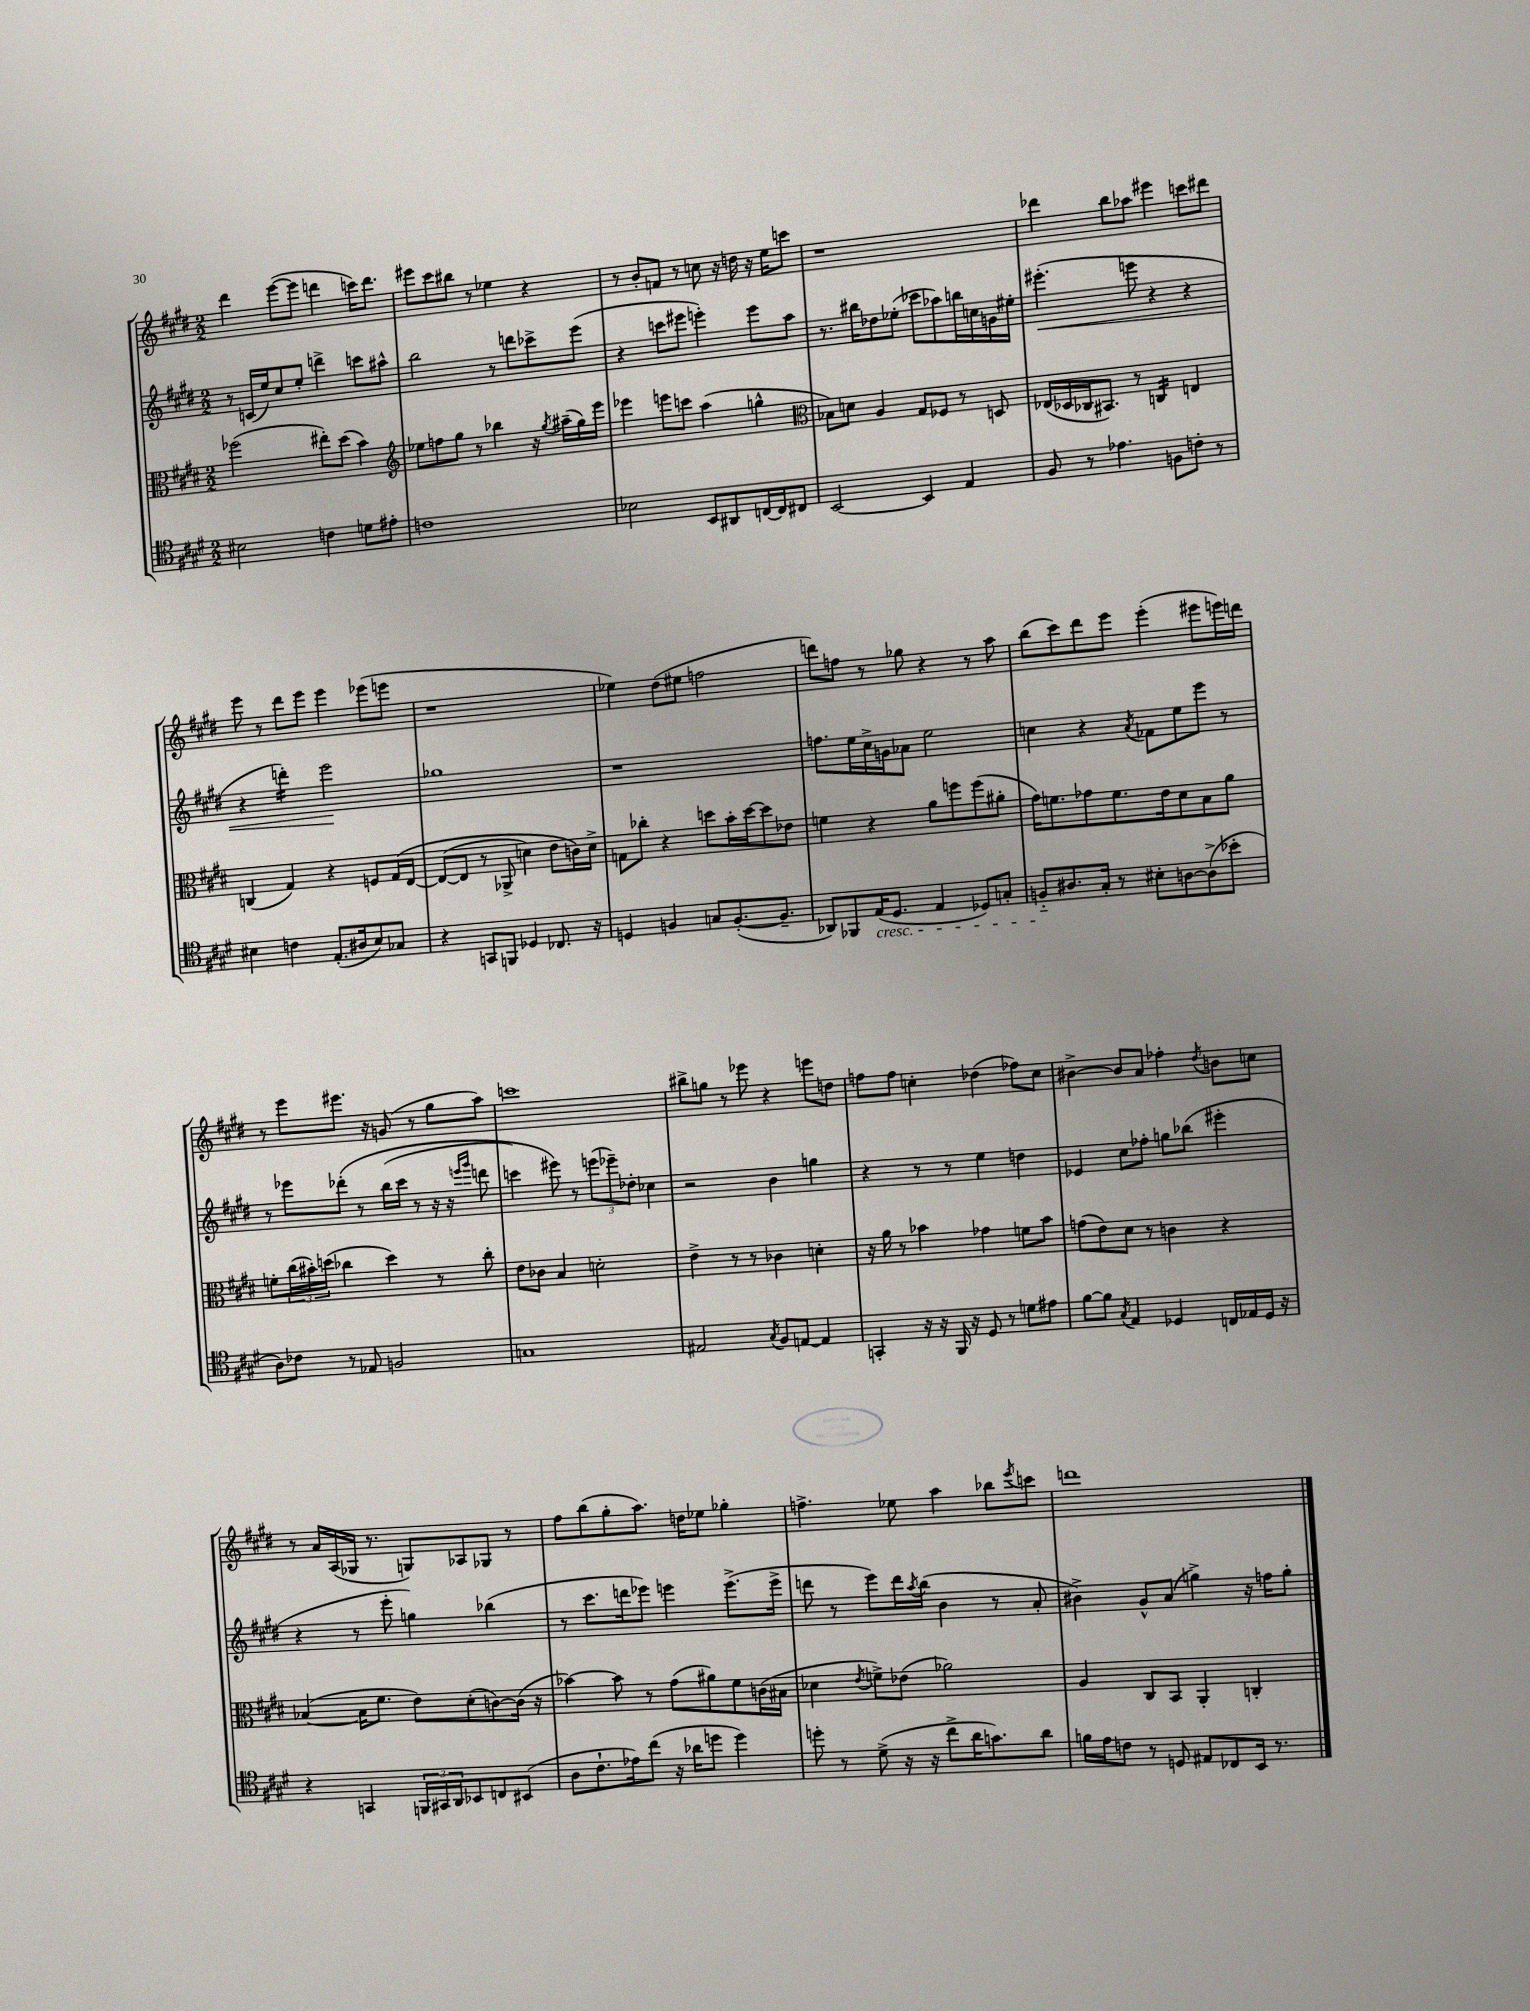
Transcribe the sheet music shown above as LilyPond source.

<<
\new StaffGroup <<
\new Staff = "s0" {
    \clef treble \key e \major \numericTimeSignature \time 2/2
    dis'''4 e'''8~( e'''8 d'''4 c'''16) d'''8. |
    eis'''8 cis'''8 bis''8 r8 ees''4 r4 |
    r8 b'8-. f'8 r8 c''8 r16 d''16 r16 e''16 c'''8 |
    r1 |
    des'''4 b''8 aes''8 eis'''4 c'''8 dis'''8 |
    e'''8 r8 dis'''8 e'''8 e'''4 ees'''8( e'''8 |
    r1 |
    ees''4) dis''8( eis''8 f''2 |
    d'''8) f''8 r8 ges''8 r4 r8 a''8 |
    b''8( cis'''8) dis'''8 e'''8 e'''4-.( eis'''8 e'''16) d'''16 |
    r8 e'''8 eis'''8. r16 g'8( r8 gis''8 a''8) |
    c'''1 |
    bis''8-> g''8 r8 ees'''8 r4 e'''8 d''8 |
    f''8 f''8 c''4-. des''4( fes''8) c''8 |
    bis'4~-> bis'8 a'8 fes''4-. \acciaccatura { dis''8 } b'8 c''8 |
    r8 a'16 a16( ges16 r8. g8) aes8 ges8 r8 |
    fis''8 b''8( gis''8-. a''8.) d''16 ees''8 ges''4-. |
    f''4.-> ees''8 a''4 bes''8 \acciaccatura { e'''8 } c'''8 |
    d'''1 \bar "|." |
}
\new Staff = "s1" {
    \clef treble \key e \major \numericTimeSignature \time 2/2
    r8 c'16( e''16) cis''8 e''8-. d'''4-> c'''8 ais''8-^ |
    b''2 r8 d'''8 ces'''8-> e'''8( |
    r4 c'''8 eis'''8 e'''4-.) e'''8 a''8 |
    r8. bis''16 des''8 ees''8-.( ces'''8 aes''8) b''16 c''16 g'16 eis''16-. |
    eis'''4.-.\<( e'''8 r4 r4 |
    r4 d'''4:16-.) e'''2\! |
    ges''1 |
    r1 |
    f''8. e''16 cis''16-> g'16 aes'8 e''2 |
    c''4 r4 \acciaccatura { a'8 } fes'8 e''8 e'''8 r8 |
    r8 ees'''8 des'''8-.\( r8 b''16( cis'''16 r8 r16 r16 \grace { e'''16 gis'''16 } d'''8 |
    c'''4) eis'''8\) r8 \tuplet 3/2 { e'''8( ees'''8--) des''8-. } ces''4 |
    r2 b'4 g''4 |
    r4 r8 r8 e''4 d''4 |
    ees'4 cis''8 fes''8-. g''8 bes''8( eis'''4-. |
    r4 r8 e'''8-. g''4) bes''4( |
    r8 cis'''8. d'''16 ees'''8) e'''4 e'''8.->( e'''16-> |
    d'''8 r8 e'''8) d'''16 \acciaccatura { a''8 } b''16( b'4 r8 a'8-. |
    bis'4->) gis'8-^ a'8( g''4->) r16 f''16 g''8-. \bar "|." |
}
\new Staff = "s2" {
    \clef alto \key e \major \numericTimeSignature \time 2/2
    fes''2( eis''8-.) dis''8( b'4) |
    \clef treble ees''8 f''8 gis''8 r8 bes''4 r16 \acciaccatura { gis''8 } ais''16--( gis''16) e'''16 |
    ees'''4 e'''8 c'''8 a''4( g''4-^ |
    \clef alto bes8) d'8 a4 gis8 fes8 r8 d8 |
    ees16( des16 ces16 bis,8.) r8 c4:16 e4 |
    c4( gis4) r4 f8 gis16\( e16~ |
    e8~( e8 r8 aes,8-> d'4) e'8 c'16\) d'16-> |
    g8 ces''8-. r4 d''8 b'16-. d''16~ d''8 ees'8 |
    f'4 r4 a'8 f''8 f''8( ais'8-. |
    gis'16) f'8. ges'8 f'8. e'16 dis'8 b8 a'8 |
    f'8-. \tuplet 3/2 { cis''16( bis'16-.) d''16( } ces''4 d''4) r8 ces''8-. |
    e'8 ces'8 b4 d'2-. |
    e'4-> r8 r8 ces'4 d'4-. |
    r16 a'16 r8 bes'4 ges'4 f'8 bes'8 |
    g'8( e'8) dis'8 r8 c'4 r4 |
    bes4~( bes16 fis'8. e'8) dis'8-.( c'8~) c'16( r16 |
    bes'4~) bes'8 r8 gis'8( ais'8) fis'8 c'16( bis16 |
    des'4 \acciaccatura { e'8 } f'8->) ees'8( aes'2) |
    a4 cis8 b,8 a,4-. c4-. \bar "|." |
}
\new Staff = "s3" {
    \clef tenor \key e \major \numericTimeSignature \time 2/2
    bis2 c'4 d'8 eis'8-. |
    c'1 |
    bes2 b,8 ais,8 c16~ c16 cis8 |
    b,2~ b,4 e4 |
    fis8 r8 ees'4. f8 c'8-. r8 |
    bis4 c'4 e8.-.( ais16 bis8) ges8 |
    r4 g,8 f,8 des4 ces8. r16 |
    d4 f4 g8 f8.~-.( f8.-- |
    aes,8) fes,8 e16\cresc( dis8. e4 des8) g8-. |
    f8-_\! ais8. gis16-. r8 bis8-. a8~ a8->( bes'8-. |
    a8) ces'8 r8 ees8 f2 |
    g1 |
    eis2 \acciaccatura { gis8 } fis8 e8~ e4 |
    g,4-. r16 r16 fis,16 r16 dis8 r8 d'8 eis'8 |
    fis'8~ fis'8 \acciaccatura { gis8 } e4 des4 c16 ees16 des16 r16 |
    r4 g,4 \tuplet 3/2 { f,16 gis,16 a,16 } bes,8 c8 bis,8( |
    a8 cis'8.-! ees'16) cis''8( r16 aes'16 d''8 d''4) |
    d''8-. r8 dis'8->( r16 r16 cis''8-> a'16 g'8.) a'8 |
    f'16 e'16 c'8 r8 d8 eis8 ces8 b,16 r8. \bar "|." |
}
>>
>>
\layout { \context { \Score \remove "Bar_number_engraver" } }
